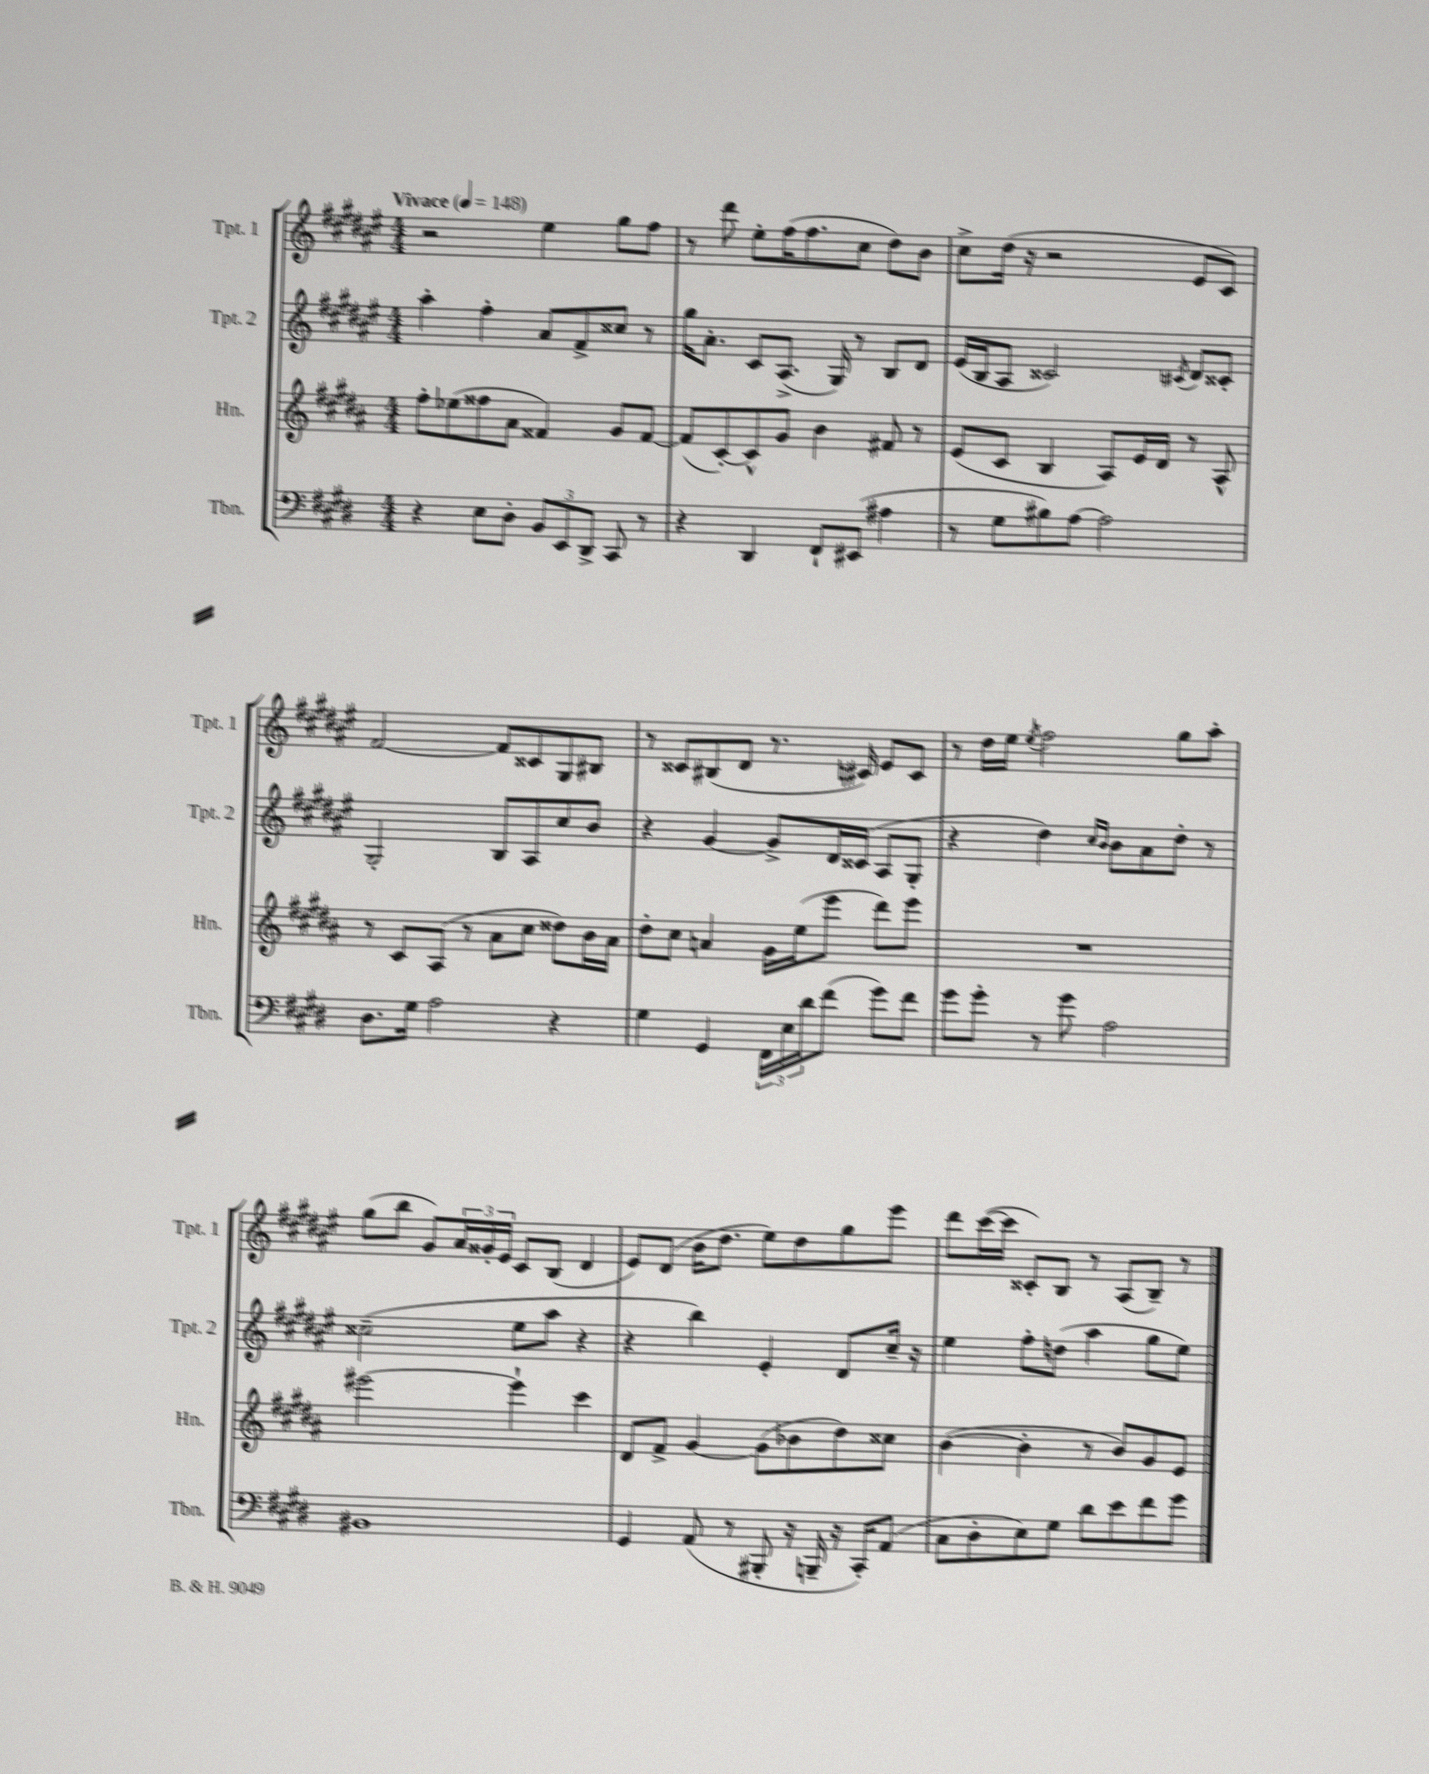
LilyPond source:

<<
\new StaffGroup <<
\new Staff = "s0" \with { instrumentName = "Tpt. 1" shortInstrumentName = "Tpt. 1" } {
    \clef treble \key fis \major \numericTimeSignature \time 4/4 \tempo "Vivace" 4 = 148
    r2 eis''4 gis''8 fis''8 |
    r8 dis'''8 eis''8-. fis''16( fis''8. cis''8 dis''8) b'8 |
    cis''8-> dis''16( r16 r2 eis'8 cis'8) |
    fis'2~ fis'8 cisis'8 gis8 bis8 |
    r8 cisis'8 bis8( dis'8 r8. cis'16) eis'8 cis'8 |
    r8 dis''16 eis''16 \acciaccatura { eis''8 } fis''2 gis''8 ais''8-. |
    gis''8( b''8 gis'8) \tuplet 3/2 { ais'16 gisis'16-. eis'16 } cis'8 b8( dis'4 |
    eis'8) dis'8( b'16 dis''8. eis''8) dis''8 gis''8 eis'''8 |
    dis'''8 cis'''16~( cis'''16 cisis'8-.) b8 r8 ais8( b8--) r8 \bar "|." |
}
\new Staff = "s1" \with { instrumentName = "Tpt. 2" shortInstrumentName = "Tpt. 2" } {
    \clef treble \key fis \major \numericTimeSignature \time 4/4
    ais''4-. fis''4-. ais'8 fis'8-> cisis''8 r8 |
    gis''16 ais'8.-. cis'8 ais8.->( gis16) r8 b8 dis'8 |
    eis'16( b16 ais8 cisis'2) \acciaccatura { cis'8 } dis'8 cisis'8-. |
    gis2-. b8 ais8 cis''8 b'8 |
    r4 gis'4~ gis'8-> dis'16 cisis'16( ais8 gis8-. |
    r4 dis''4) \grace { cis''16 b'16 } b'8 ais'8 dis''8-. r8 |
    cisis''2--( eis''8 ais''8 r4 |
    r4 b''4) eis'4-. dis'8 cis''16-- r16 |
    eis''4 fis''8-. d''8( ais''4 gis''8 eis''8) \bar "|." |
}
\new Staff = "s2" \with { instrumentName = "Hn." shortInstrumentName = "Hn." } {
    \clef treble \key b \major \numericTimeSignature \time 4/4
    fis''8-. ees''8( fisis''8 ais'8 fisis'4) gis'8 fisis'8~ |
    fisis'8( cis'8~-.) cis'8-^ gis'8 b'4 fis'8 r8 |
    e'8( cis'8 b4 ais8) e'16 dis'16 r8 ais8-^ |
    r8 cis'8 ais8( r8 ais'8 cis''8 disis''8) b'16 ais'16 |
    dis''8-. cis''8 a'4 gis'16 e''16( e'''8 dis'''8) e'''8 |
    R1 |
    eis'''2~ eis'''4-! cis'''4 |
    dis'8 fis'8-> gis'4~ gis'8( bes'8 dis''8) cisis''8 |
    b'4~( b'4-. r8 b'8) gis'8 e'8 \bar "|." |
}
\new Staff = "s3" \with { instrumentName = "Tbn." shortInstrumentName = "Tbn." } {
    \clef bass \key e \major \numericTimeSignature \time 4/4
    r4 e8 dis8-. \tuplet 3/2 { b,8 e,8 dis,8-> } cis,8 r8 |
    r4 dis,4 fis,8-! eis,8( ais4 |
    r8 gis8 bis8) a8~ a2 |
    dis8. gis16 a2 r4 |
    gis4 gis,4 \tuplet 3/2 { fis,16 e16 dis'16 } fis'8( gis'8) fis'8 |
    gis'8 gis'8-. r8 gis'8 a2 |
    bis,1 |
    gis,4 a,8( r8 bis,,8-. r16 b,,16-- r16 cis,16-.) a,8( |
    cis8 dis8-. e8) gis8 dis'8 e'8 fis'8 gis'8 \bar "|." |
}
>>
>>
\layout { \context { \Score \remove "Bar_number_engraver" } }
